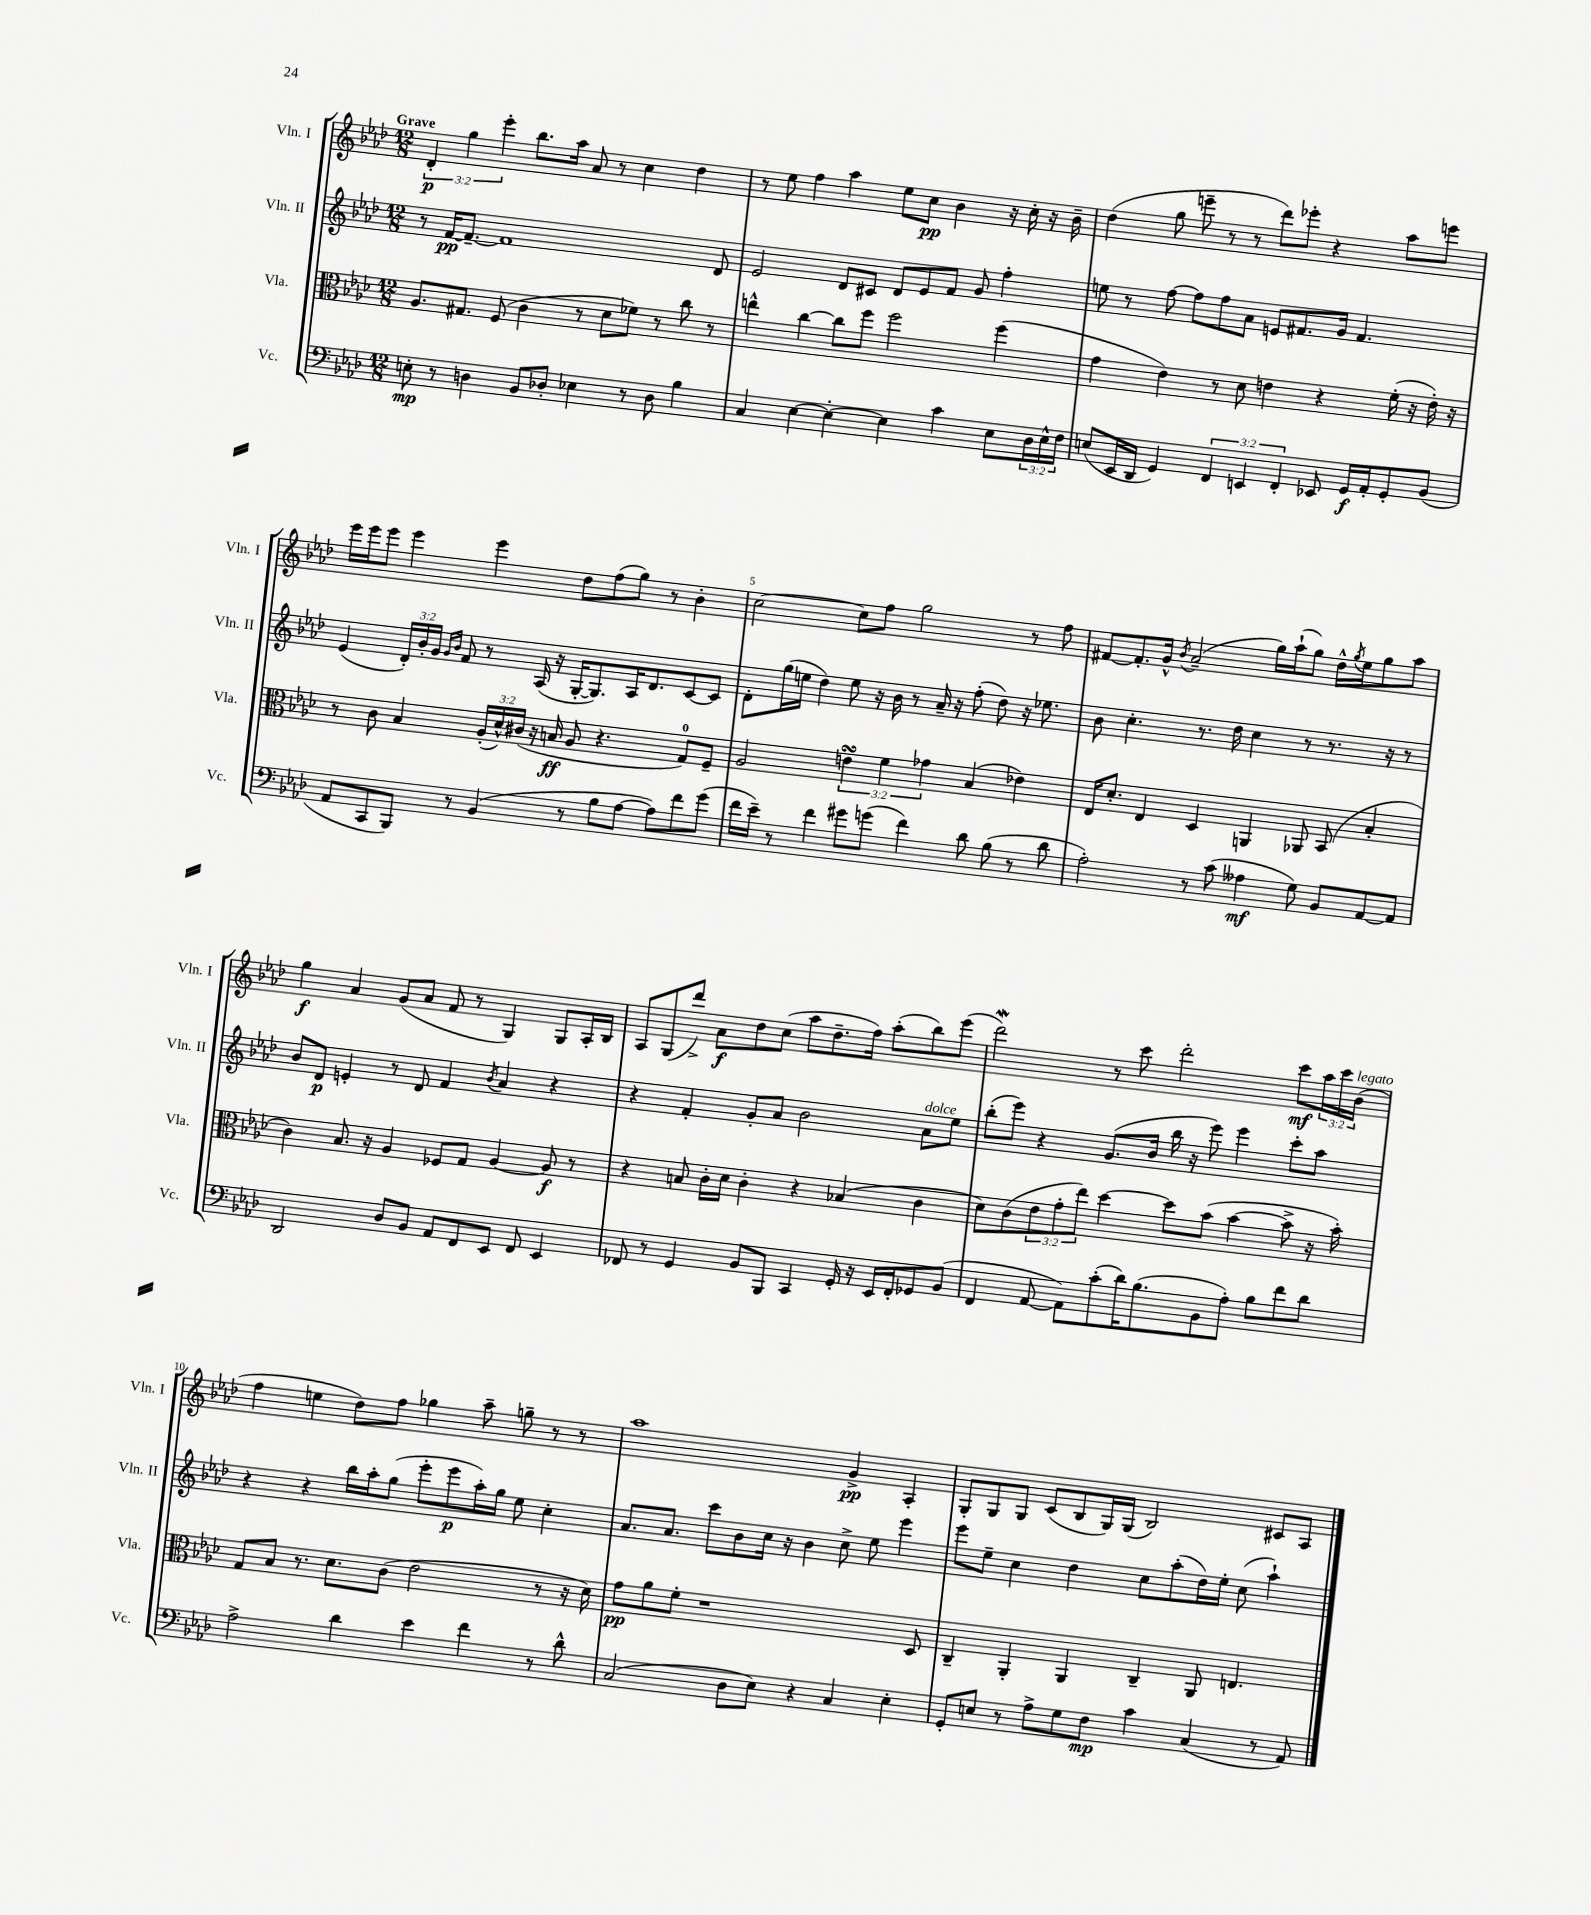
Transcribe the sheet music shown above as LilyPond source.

<<
\new StaffGroup <<
\new Staff = "s0" \with { instrumentName = "Vln. I" shortInstrumentName = "Vln. I" } {
    \clef treble \key aes \major \numericTimeSignature \time 12/8 \override Staff.TupletNumber.text = #tuplet-number::calc-fraction-text \tempo "Grave"
    \tuplet 3/2 { des'4-.\p g''4 ees'''4-. } bes''8. aes''16 aes'8 r8 c''4 des''4 |
    r8 ees''8 f''4 aes''4 ees''8 c''8\pp bes'4 r16 c''16-. r16 bes'16-- |
    des''4( g''8 e'''8-- r8 r8 des'''8) ees'''8-. r4 aes''8 e'''8 |
    ees'''16 ees'''16 ees'''8 ees'''4 ees'''4 des''8 f''8( g''8) r8 bes'4-. |
    c''2~ c''8 f''8 g''2 r8 f''8 |
    fis'8~ fis'8.-. g'16-^ \acciaccatura { bes'8 } aes'2--( g''16) aes''16-!( g''8) des''16-^ \acciaccatura { g''8 } ees''16 g''8 aes''8 |
    g''4\f aes'4 g'8( aes'8 f'8 r8 g4) g8 aes16-. bes16 |
    aes8 g8( des'''8->) aes'8\f des''8 c''8( aes''8 des''8.-- f''16) aes''8-.( bes''8) ees'''8( |
    des'''2\mordent) r8 c'''8 des'''2-. c'''8\mf \tuplet 3/2 { aes''16 c'''16 bes'16^\markup { \italic "legato" }( } |
    f''4 e''4 des''8) f''8 ges''4 aes''8-- g''8-- r8 r8 |
    aes''1 g'4->\pp aes4-. |
    g8-. g8 g8 c'8( bes8 g16) g16( bes2) cis'8 aes8 \bar "|." |
}
\new Staff = "s1" \with { instrumentName = "Vln. II" shortInstrumentName = "Vln. II" } {
    \clef treble \key aes \major \numericTimeSignature \time 12/8 \override Staff.TupletNumber.text = #tuplet-number::calc-fraction-text
    r8 f'16~\pp f'8.~-- f'1 des'8 |
    ees'2 des'8 cis'8 des'8 ees'8 f'8 g'8 f''4-. |
    e''8 r8 f''8~ f''8 f''8 aes'8 e'8 fis'8. g'16 fis'4. |
    ees'4( \tuplet 3/2 { des'16-.) bes'16-. g'16 } \grace { g'16 bes'16 } f'8 r8 aes16( r16 g16~-. g8.) aes16 des'8. c'8~ c'8 |
    des'8-. g''16( e''16 des''4) e''8 r16 bes'16 r8 aes'16-- r16 f''8-.( des''8) r16 ees''8. |
    bes'8 c''4.-. r8. des''16 c''4 r8 r8. r16 r8 |
    bes'8 des'8\p e'4-. r8 des'8 f'4 \acciaccatura { bes'8 } aes'4 r4 |
    r4 f'4-. g'8-. aes'8 bes'2 aes'8^\markup { \italic "dolce" } ees''8 |
    bes''8-.( ees'''8) r4 g'8.( bes'16 bes''16 r16 ees'''8) ees'''4 c'''8-. aes''8 |
    r4 r4 bes''16 aes''16-. g''8( ees'''8-. ees'''8\p aes''16-.) g''16 ees''8 c''4-. |
    aes'8. aes'8. c'''8 bes'8 c''16 r16 bes'4 c''8-> ees''8 ees'''4 |
    ees'''8 ees''8-- c''4 des''4 c''8 aes''8-.( des''16) ees''16-. c''8( aes''4-!) \bar "|." |
}
\new Staff = "s2" \with { instrumentName = "Vla." shortInstrumentName = "Vla." } {
    \clef alto \key aes \major \numericTimeSignature \time 12/8 \override Staff.TupletNumber.text = #tuplet-number::calc-fraction-text
    aes8. gis8. f8( c'4 r8 des'8 fes'8) r8 c''8 r8 |
    e''4-^ c''4~ c''8 f''8 f''2 f''4( |
    g'4 ees'4) r8 des'8 e'4 r4 f'16-.( r16 e'16-.) r16 |
    r8 c'8 bes4 \tuplet 3/2 { aes16-.( des'16-^) cis'16( } r16 b16\ff aes8 r4. g8-0) f8-- |
    aes2 \tuplet 3/2 { e'4\turn f'4 ges'4 } bes4( ees'4) |
    ees16 des'8.-. ees4 des4 a,4 aes,8 bes,8( bes4-. |
    c'4) bes8. r16 aes4 fes8 g8 aes4~ aes8\f r8 |
    r4 b8 c'16-. des'16 c'4-. r4 bes4( c'4 |
    des'8) c'8( \tuplet 3/2 { ees'8 g'8-. ees''8) } des''4~ des''8 bes'8( bes'4~ bes'8-> r16 bes'16-.) |
    g8 bes8 r8. des'8. c'8( ees'2 r8 r16 des'16) |
    g'8\pp aes'8 f'8-. r1 des8 |
    c4-- aes,4-. aes,4 c4-- aes,8 e4. \bar "|." |
}
\new Staff = "s3" \with { instrumentName = "Vc." shortInstrumentName = "Vc." } {
    \clef bass \key aes \major \numericTimeSignature \time 12/8 \override Staff.TupletNumber.text = #tuplet-number::calc-fraction-text
    e8-.\mp r8 d4 bes,8 des8-. ees4 r8 des8 bes4 |
    c4 ees4~ ees4~-. ees4 c'4 ees8 \tuplet 3/2 { des16 ees16-^ f16 } |
    e8( ees,16 des,16 g,4) \tuplet 3/2 { f,4 e,4 f,4-. } ees,8 g,16\f aes,16-. g,8-. bes,8( |
    aes,8 c,8 bes,,8) r8 bes,4( r8 bes8 aes8~ aes8) f'8 g'8( |
    f'16 ees'16--) r8 f'4 gis'8 g'8( f'4) des'8 bes8( r8 des'8 |
    aes2-.) r8 c'8( aeses4\mf g8) bes,8 aes,8~ aes,8 |
    des,2 des8 bes,8 aes,8 f,8 ees,8 f,8 ees,4 |
    fes,8 r8 g,4 bes,8 bes,,8 c,4 g,16-. r16 ees,16 fes,16-. ges,8 bes,8( |
    f,4 aes,8~ aes,8) c'8-.( des'16) bes8.( bes,8 aes8-.) bes8 f'8 des'8 |
    aes2-> des'4 ees'4 f'4 r8 des'8-^ |
    c2( des8 ees8) r4 c4 ees4-. |
    g,8-. e8 r8 aes8-> g8 f8\mp c'4 c4( r8 aes,8) \bar "|." |
}
>>
>>
\layout { \context { \Score \override BarNumber.break-visibility = ##(#f #t #t) barNumberVisibility = #(every-nth-bar-number-visible 5) } }
